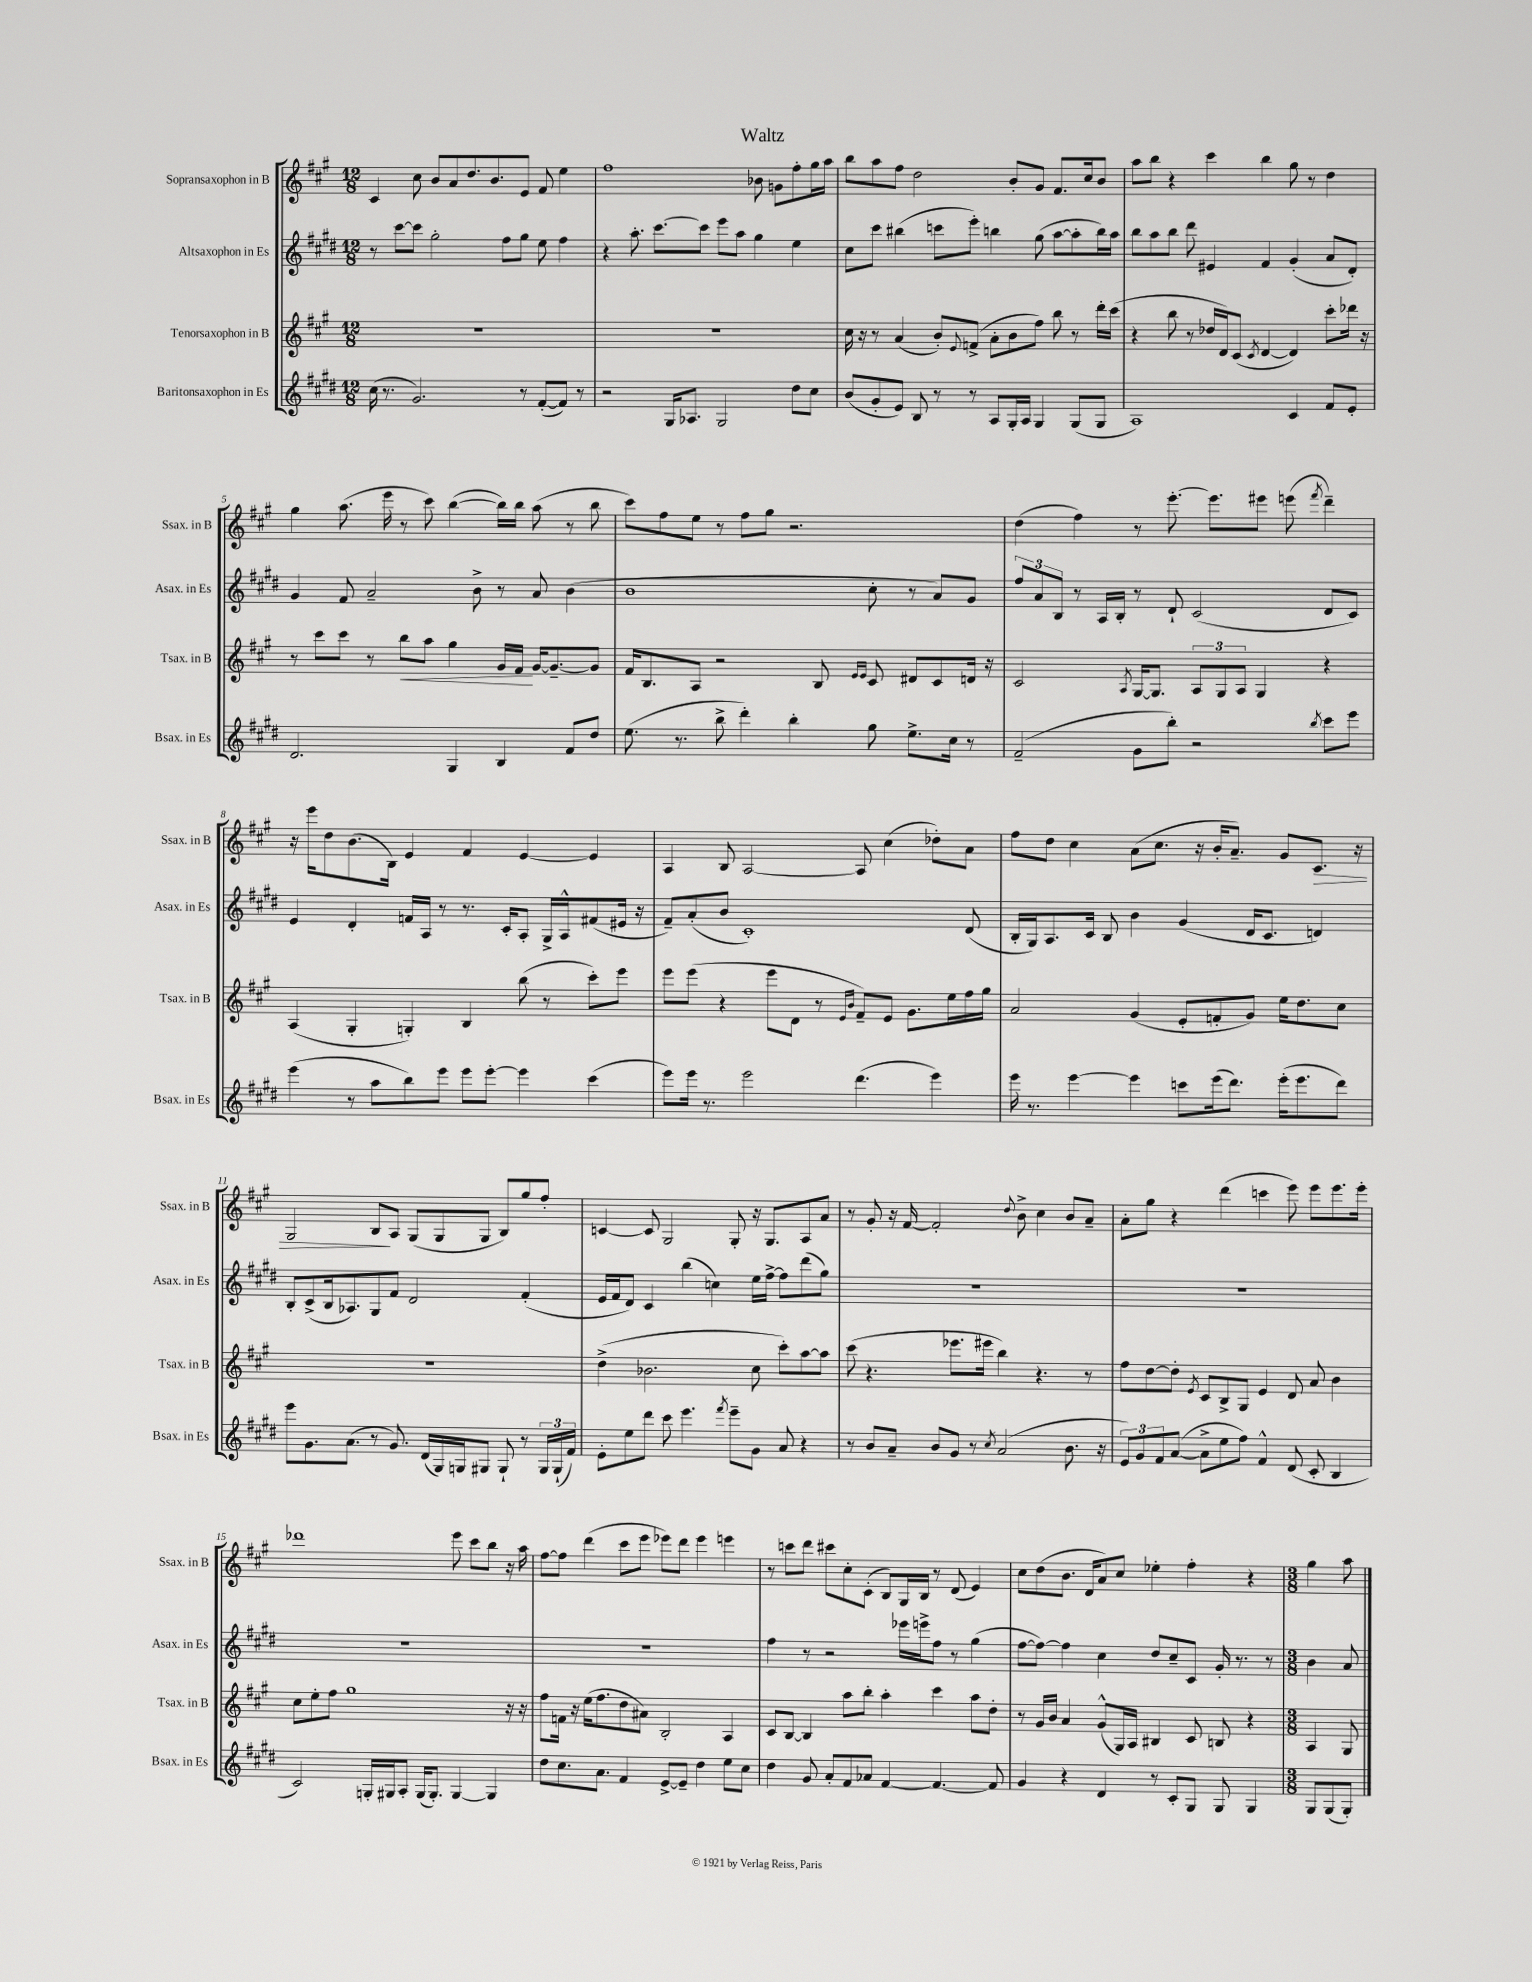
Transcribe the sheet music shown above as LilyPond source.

\header { title = "Waltz" }
<<
\new StaffGroup <<
\new Staff = "s0" \with { instrumentName = "Sopransaxophon in B" shortInstrumentName = "Ssax. in B" } {
    \clef treble \key a \major \numericTimeSignature \time 12/8
    cis'4 cis''8 b'8 a'8 d''8. b'8. e'8 fis'8 e''4 |
    fis''1 bes'8 g'8 fis''8-. gis''16 a''16 |
    b''8 a''8 fis''8 d''2 b'8-. gis'8 fis'8. cis''16 b'8 |
    a''8 b''8 r4 cis'''4 b''4 gis''8 r8 d''4 |
    gis''4 a''8.( e'''16 r8 cis'''8) b''4~( b''16) b''16 a''8( r8 b''8 |
    cis'''8) fis''8 e''8 r8 fis''8 gis''8 r2. |
    d''4( fis''4) r8 e'''8.~-. e'''8. eis'''8 e'''8( \acciaccatura { fis'''8 } d'''4--) |
    r16 e'''16 d''8 b'8.( b16) e'4 fis'4 e'4~ e'4 |
    a4 b8 a2~ a8 cis''4( des''8-.) a'8 |
    fis''8 d''8 cis''4 a'8( cis''8. r16 b'16-. a'8.--) gis'8 cis'8.\> r16 |
    gis2 b8\! a8 gis8( gis8 gis8 b8) gis''8 fis''8-. |
    c'4~ c'8 gis2 gis8-. r16 gis8. a8 a'8 |
    r8 gis'8-. r16 fis'16~ fis'2-. \appoggiatura { d''8 } b'8-> cis''4 b'8 a'8-- |
    a'8-. gis''8 r4 d'''4( c'''4 e'''8) e'''8 e'''8. e'''16-. |
    des'''1 e'''8 cis'''8 b''8 r16 a''16 |
    fis''8~ fis''8 d'''4( cis'''8 e'''8 ees'''8) d'''8 ees'''4 e'''4 |
    r8 c'''8 d'''8 cis'''8 cis''8-. cis'8-.( b8) gis16 b16 r8 d'8( e'4) |
    cis''8 d''8( b'8. d'16 a'8) cis''8 ees''4-. fis''4-. r4 |
    \numericTimeSignature \time 3/8 gis''4 a''8 \bar "|." |
}
\new Staff = "s1" \with { instrumentName = "Altsaxophon in Es" shortInstrumentName = "Asax. in Es" } {
    \clef treble \key e \major \numericTimeSignature \time 12/8
    r8 cis'''8~ cis'''8 gis''2-. fis''8 gis''8 e''8 fis''4 |
    r4 a''8.-. cis'''8.~ cis'''8 e'''8 a''8 gis''4 e''4 |
    cis''8 cis'''8 bis''4( c'''8 e'''8-.) b''4 gis''8( a''8~ a''8-. b''16) a''16 |
    b''8 a''8 b''8 dis'''8 eis'4 fis'4 gis'4-.( a'8 dis'8-.) |
    gis'4 fis'8 a'2-- b'8-> r8 a'8 b'4( |
    b'1 cis''8-. r8 a'8) gis'8 |
    \tuplet 3/2 { fis''8 a'8 b8 } r8 a16 b16-. r8 dis'8-! cis'2( dis'8 cis'8) |
    e'4 dis'4-. f'16 a16 r8 r8. cis'16-. a8-. gis16-> a16-^ fis'8( eis'16 r16 |
    fis'8--) a'8-.( b'8 cis'1-.) dis'8( |
    b16-. gis16) a8. cis'16 b8 b'4 gis'4( dis'16 cis'8. d'4) |
    b8-. cis'8->( b16 aes8.) gis8 fis'8 dis'2 fis'4-.( |
    e'16 fis'16 dis'8) cis'4 b''4( c''4) e''16 fis''16~-> fis''8 dis'''8( gis''8) |
    R1. |
    R1. |
    R1. |
    R1. |
    fis''4 r8 r2 ees'''16 e'''16-> fis''8 r8 gis''4( |
    fis''8~ fis''8~) fis''4 cis''4 dis''8 cis''8-- cis'8 gis'16-. r8. r8 |
    \numericTimeSignature \time 3/8 b'4 a'8 \bar "|." |
}
\new Staff = "s2" \with { instrumentName = "Tenorsaxophon in B" shortInstrumentName = "Tsax. in B" } {
    \clef treble \key a \major \numericTimeSignature \time 12/8
    R1. |
    R1. |
    cis''16 r16 r8 a'4( b'8-.) \appoggiatura { e'8 } f'8->( a'8-. b'8 fis''8) b''8 r8 d'''16-. cis'''16( |
    r4 b''8 r8 des''16 d'16) cis'8( \acciaccatura { cis'8 } d'4~ d'4) cis'''8-. des'''16 r16 |
    r8 cis'''8 cis'''8 r8 b''8\< a''8 gis''4 gis'16 fis'16\! gis'16~ gis'8.~-- gis'8 |
    fis'16 b8. a8 r2 b8 \grace { e'16 e'16 } cis'8 dis'8 cis'8 d'16 r16 |
    cis'2 \acciaccatura { a8 } gis16~ gis8. \tuplet 3/2 { a8 gis8 a8 } gis4 r4 |
    a4( gis4-. g4-.) b4 b''8( r8 cis'''8-.) e'''8 |
    e'''8 e'''8( r4 e'''8 d'8 r8 \grace { e'16 b'16 } fis'8--) e'8 gis'8. e''16 fis''16 gis''16 |
    a'2 gis'4( e'8-. f'8-. gis'8) e''16 d''8. cis''8 |
    R1. |
    d''4->( bes'2. cis''8 cis'''8-.) a''8~ a''8 |
    cis'''8( r4. ees'''8. eis'''16 b''4) r4. r8 |
    fis''8 d''8~ d''8-. \acciaccatura { e'8 } cis'8 b8-> gis8 e'4 d'8 a'8 b'4 |
    cis''8 e''8-. fis''8 gis''1 r16 r16 |
    fis''8 f'16 r16 e''16( fis''8. d''8 ais'8) b2-. a4 |
    cis'8 b8~ b4 a''8 b''8-. a''4-. cis'''4 a''8 d''8-. |
    r8 gis'16 b'16 a'4 gis'8-^( gis16) a16 bis4 cis'8 b8 r4 |
    \numericTimeSignature \time 3/8 a4 gis8 \bar "|." |
}
\new Staff = "s3" \with { instrumentName = "Baritonsaxophon in Es" shortInstrumentName = "Bsax. in Es" } {
    \clef treble \key e \major \numericTimeSignature \time 12/8
    cis''16( r8. gis'2.) r8 fis'8~-.( fis'8) r8 |
    r2 gis16 aes8. gis2 dis''8 cis''8 |
    b'8( gis'8-. e'8) b8 r8 r8 a8 gis16-. a16 gis4 gis8( gis8 |
    a1) cis'4 fis'8 e'8-. |
    dis'2. gis4 b4 fis'8 dis''8 |
    e''8.( r8. b''8-> dis'''4-.) b''4-. gis''8 e''8.-> cis''16 r8 |
    fis'2--( gis'8 b''8-.) r2 \acciaccatura { b''8 } cis'''8 e'''8 |
    e'''4( r8 a''8 b''8) e'''8 e'''8 e'''8~-. e'''4 cis'''4( |
    e'''8) e'''16 r8. e'''2 dis'''4.( e'''4) |
    e'''16 r8. e'''4~ e'''4 c'''8 e'''16( dis'''8.) e'''16-.( e'''8. dis'''8) |
    e'''8 gis'8. a'8.( r8 gis'8.) dis'16( gis16) g16 gis8 gis8-! r8 \tuplet 3/2 { gis16 gis16-!( fis'16) } |
    e'8-. e''8 dis'''8 cis'''8 e'''4. \acciaccatura { fis'''8 } e'''8-- gis'8 a'8 r4 |
    r8 b'8 a'8-- b'8 gis'8 r8 \acciaccatura { cis''8 } a'2( b'8. r16 |
    \tuplet 3/2 { e'8) gis'8 fis'8 } a'8~( a'8-> e''8 fis''8) fis'4-^ dis'8( cis'8-. b4 |
    cis'2) g16-. gis16 a8-. gis16( gis8.-.) gis4~ gis4 |
    dis''8 cis''8. a'8. fis'4 e'8~-> e'8-- dis''4 e''8 cis''8 |
    dis''4 gis'8 a'8-. fis'8 aes'8 fis'4~ fis'4.~ fis'8 |
    gis'4 r4 dis'4 r8 cis'8-. gis8 gis8 gis4 |
    \numericTimeSignature \time 3/8 gis8 gis8( gis8-.) \bar "|." |
}
>>
>>
